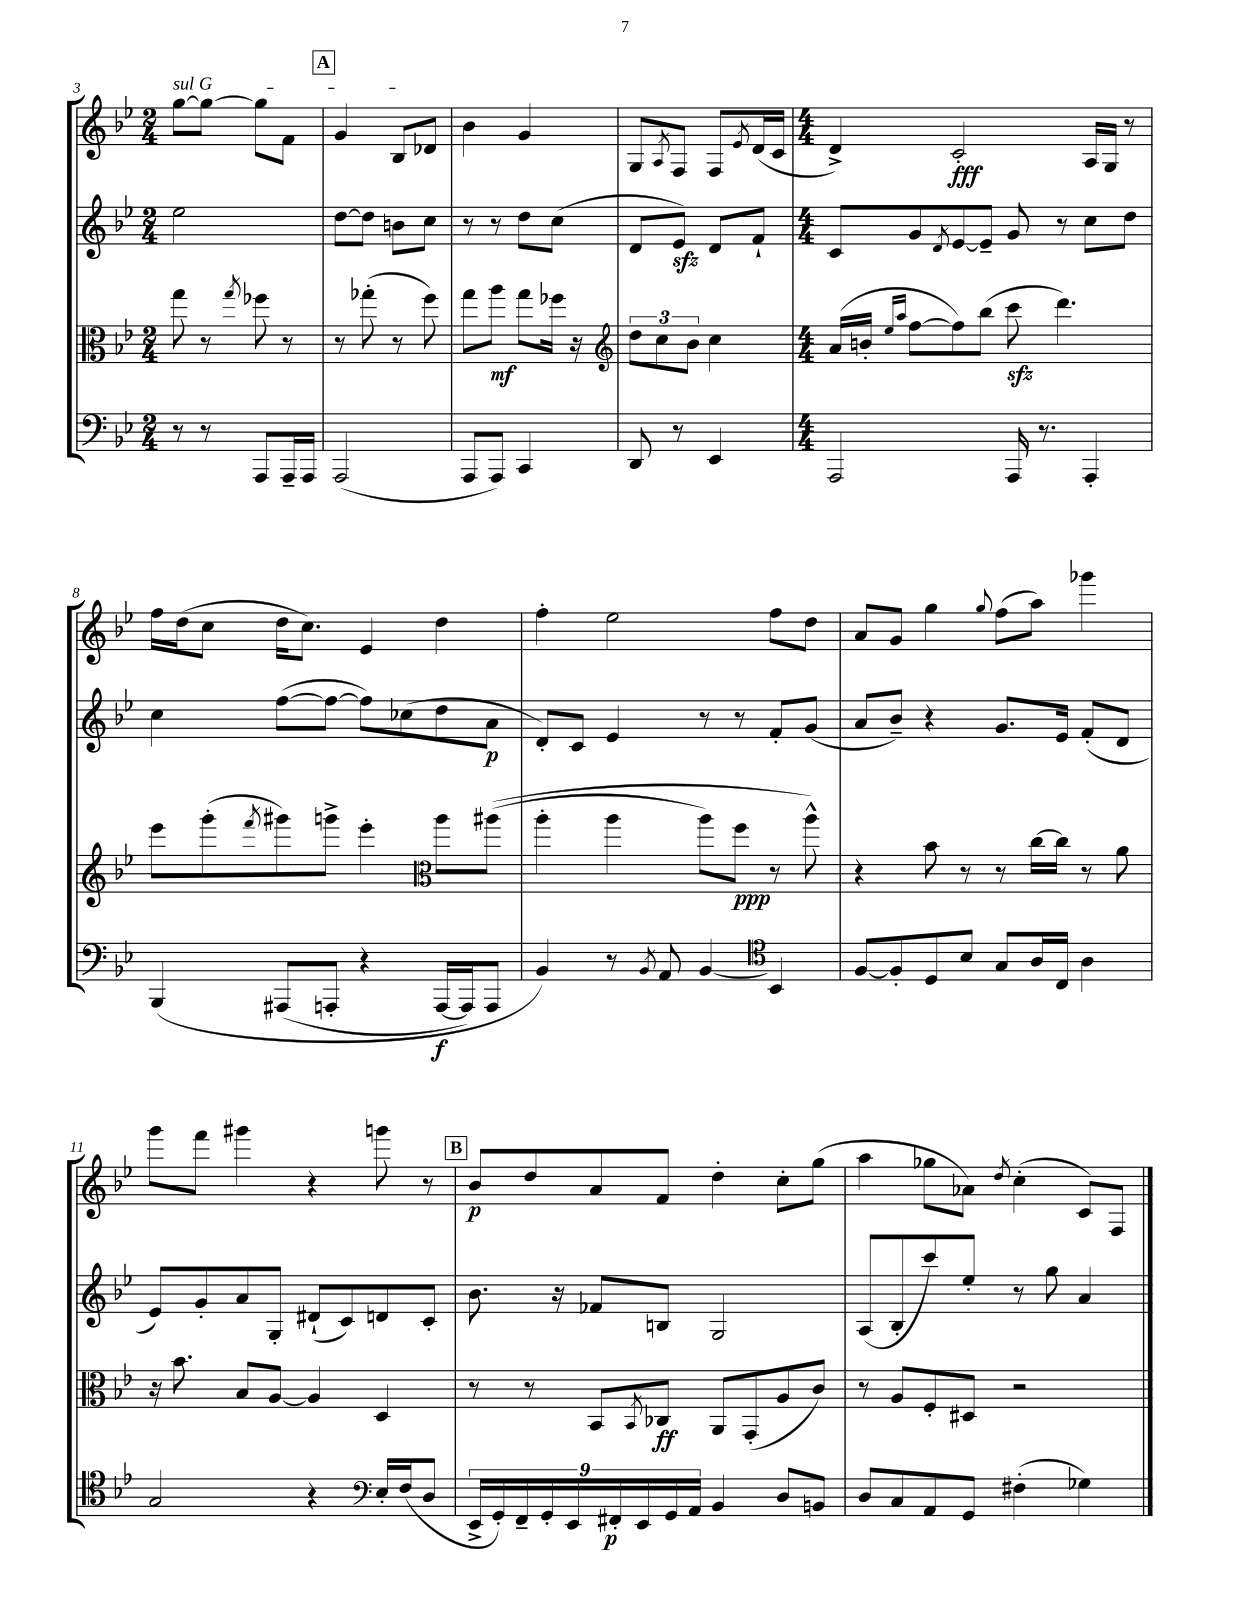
<<
\new StaffGroup <<
\new Staff = "s0" {
    \clef treble \key bes \major \numericTimeSignature \time 2/4
    \once \override TextSpanner.bound-details.left.text = \markup { \italic "sul G" } g''8~\startTextSpan g''8~ g''8 f'8 |
    \mark \markup { \box "A" } g'4 bes8 des'8\stopTextSpan |
    bes'4 g'4 |
    g8 \acciaccatura { a8 } f8 f8 \acciaccatura { ees'8 } d'16( c'16 |
    \numericTimeSignature \time 4/4 d'4->) c'2-.\fff a16 g16 r8 |
    f''16 d''16( c''8 d''16 c''8.) ees'4 d''4 |
    f''4-. ees''2 f''8 d''8 |
    a'8 g'8 g''4 \appoggiatura { g''8 } f''8( a''8) ges'''4 |
    g'''8 f'''8 gis'''4 r4 g'''8 r8 |
    \mark \markup { \box "B" } bes'8\p d''8 a'8 f'8 d''4-. c''8-. g''8( |
    a''4 ges''8 aes'8) \acciaccatura { d''8 } c''4-.( c'8) f8 \bar "|." |
}
\new Staff = "s1" {
    \clef treble \key bes \major \numericTimeSignature \time 2/4
    ees''2 |
    \mark \markup { \box "A" } d''8~ d''8 b'8 c''8 |
    r8 r8 d''8 c''8( |
    d'8 ees'8\sfz) d'8 f'8-! |
    \numericTimeSignature \time 4/4 c'8 g'8 \acciaccatura { d'8 } ees'8~ ees'8-- g'8 r8 c''8 d''8 |
    c''4 f''8~( f''8~ f''8) ces''8( d''8 a'8\p |
    d'8-.) c'8 ees'4 r8 r8 f'8-. g'8( |
    a'8 bes'8--) r4 g'8. ees'16 f'8-.( d'8 |
    ees'8) g'8-. a'8 g8-. dis'8-!( c'8) d'8 c'8-. |
    \mark \markup { \box "B" } bes'8. r16 fes'8 b8 g2 |
    a8( bes8-. c'''8) ees''8-. r8 g''8 a'4 \bar "|." |
}
\new Staff = "s2" {
    \clef alto \key bes \major \numericTimeSignature \time 2/4
    g''8 r8 \acciaccatura { g''8 } fes''8 r8 |
    \mark \markup { \box "A" } r8 ges''8-.( r8 f''8) |
    g''8 a''8\mf g''8 fes''16 r16 |
    \clef treble \tuplet 3/2 { d''8 c''8 bes'8 } c''4 |
    \numericTimeSignature \time 4/4 a'16( b'16-. \grace { ees''16 a''16 } f''8~ f''8) bes''8( c'''8\sfz d'''4.) |
    ees'''8 g'''8-.( \acciaccatura { f'''8 } gis'''8) g'''8-> ees'''4-. \clef alto a''8 ais''8(\( |
    a''4-. a''4 a''8) f''8\ppp r8 a''8-^\) |
    r4 bes'8 r8 r8 c''16~ c''16 r8 a'8 |
    r16 bes'8. bes8 a8~ a4 d4 |
    \mark \markup { \box "B" } r8 r8 bes,8 \acciaccatura { bes,8 } ces8\ff a,8 g,8-.( a8 c'8) |
    r8 a8 f8-. dis8 r2 \bar "|." |
}
\new Staff = "s3" {
    \clef bass \key bes \major \numericTimeSignature \time 2/4
    r8 r8 a,,8 a,,16-- a,,16 |
    \mark \markup { \box "A" } a,,2( |
    a,,8 a,,8) c,4 |
    d,8 r8 ees,4 |
    \numericTimeSignature \time 4/4 a,,2 a,,16 r8. a,,4-. |
    bes,,4\( ais,,8( a,,8-. r4 a,,16~\f a,,16) a,,8 |
    bes,4\) r8 \acciaccatura { bes,8 } a,8 bes,4~ bes,4 |
    \clef tenor f8~ f8-. d8 bes8 g8 a16 c16 a4 |
    g2 r4 ees16-. f16( d8 |
    \mark \markup { \box "B" } \clef bass \tuplet 9/8 { ees,16-> g,16-.) f,16-- g,16-. ees,16 fis,16-.\p ees,16 g,16 a,16 } bes,4 d8 b,8 |
    d8 c8 a,8 g,8 fis4-.( ges4) \bar "|." |
}
>>
>>
\layout { \context { \Score currentBarNumber = #3 } }
